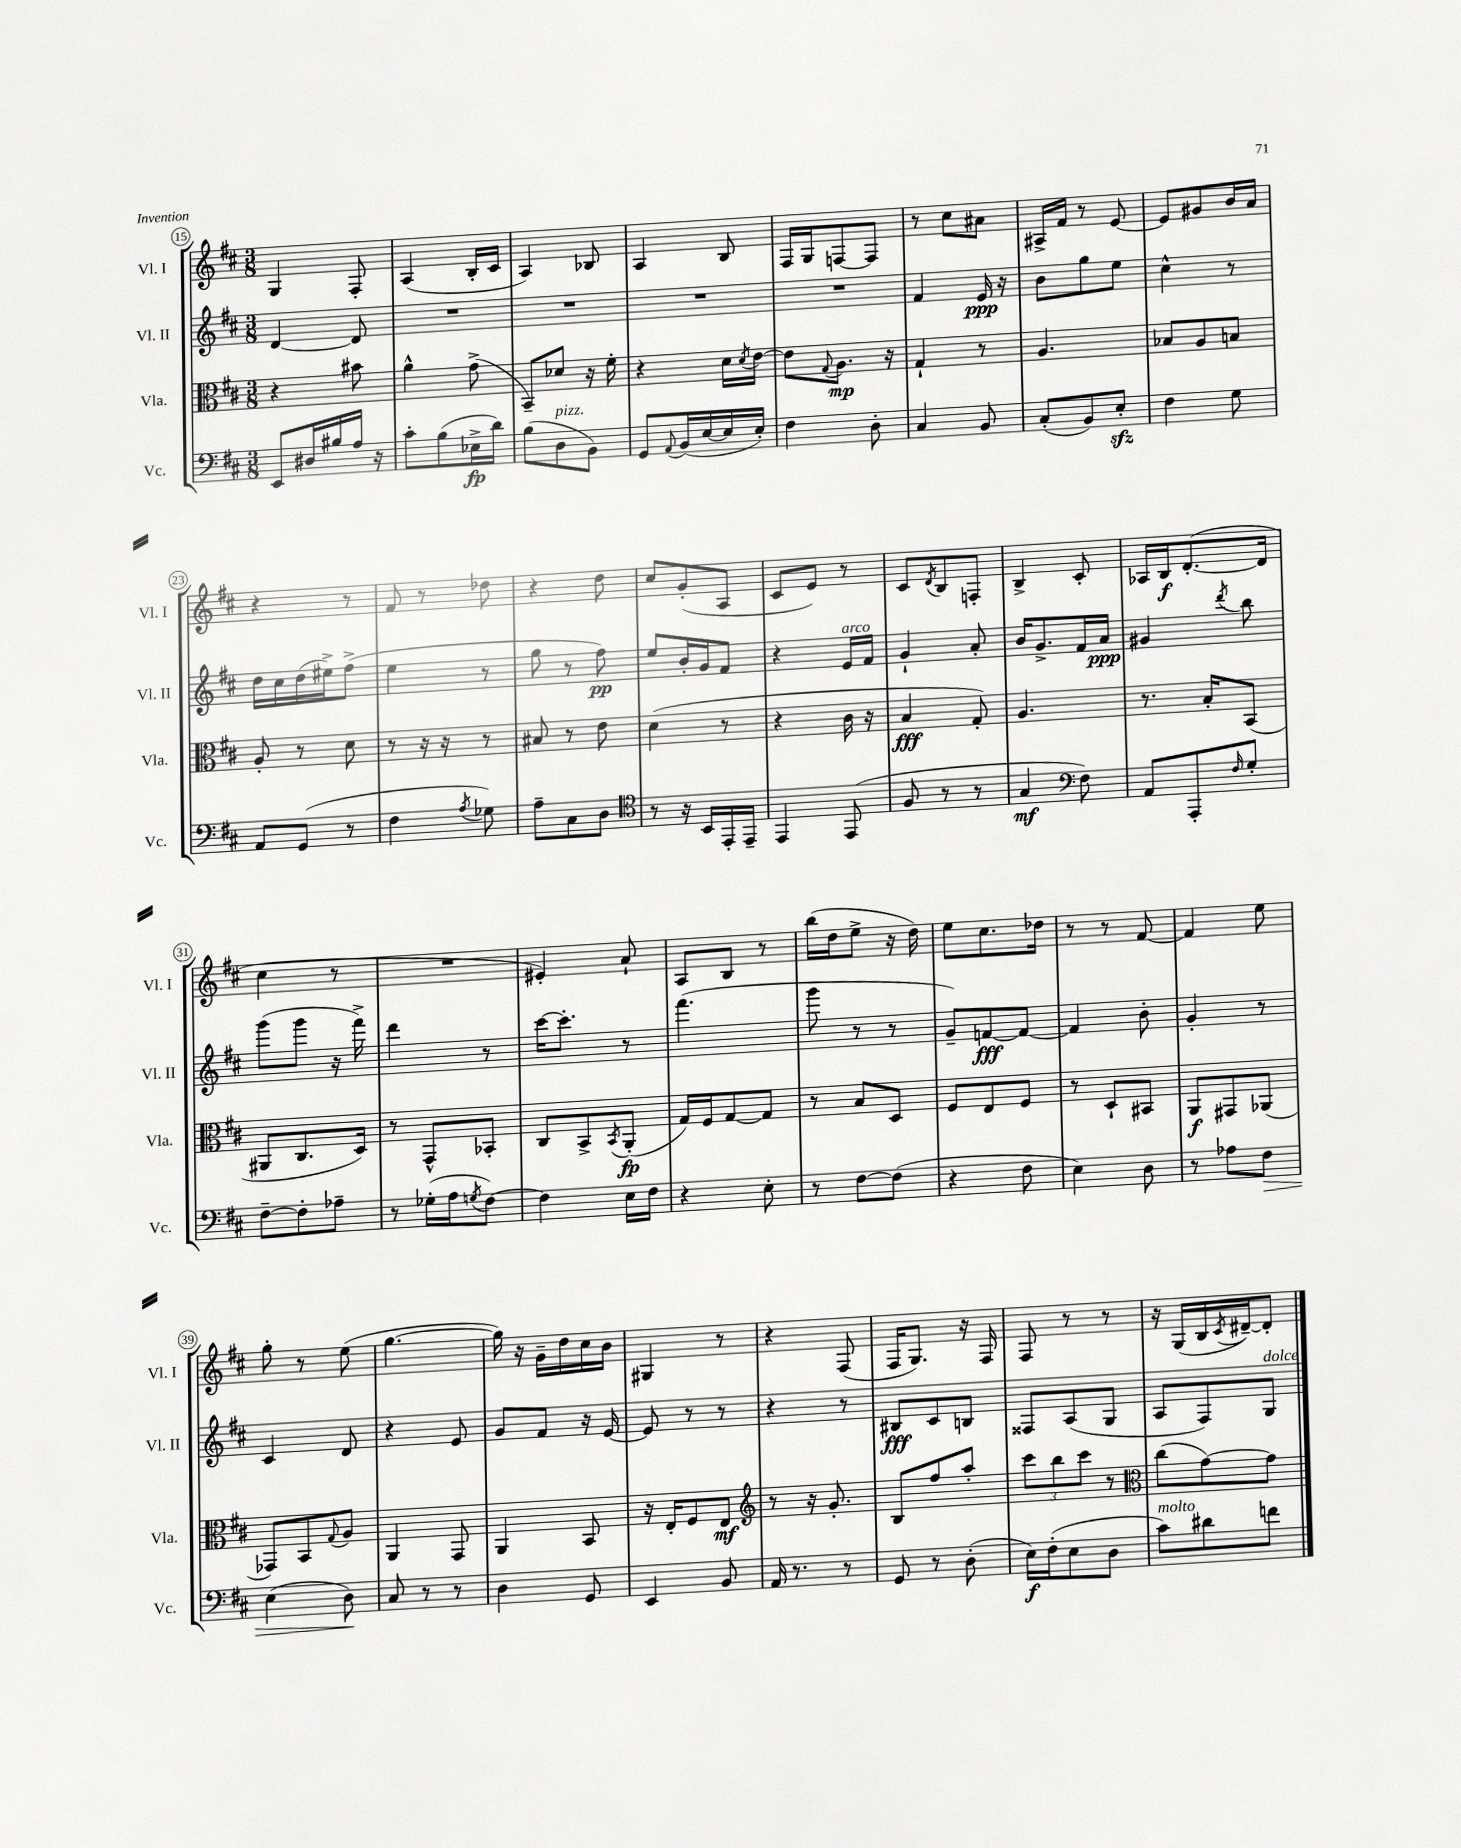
<<
\new StaffGroup <<
\new Staff = "s0" \with { instrumentName = "Vl. I" shortInstrumentName = "Vl. I" } {
    \clef treble \key d \major \numericTimeSignature \time 3/8
    g4 fis8-. |
    a4( b16-. cis'16 |
    a4) bes8 |
    a4 b8 |
    fis16 g16 f8~ f8 |
    r8 cis''8 ais'8 |
    ais16-> fis'16 r8 e'8~ |
    e'8 gis'8 b'16 a'16 |
    r4 r8 |
    fis'8 r8 des''8 |
    r4 d''8 |
    cis''8 g'8-.( a8 |
    cis'8 e'8) r8 |
    cis'8 \acciaccatura { d'8 } b8 f8-. |
    b4-> cis'8-. |
    aes16 b16\f d'8.~-.( d'16 |
    cis''4 r8 |
    R4. |
    eis'4-.) a'8-! |
    a8 b8 r8 |
    b''16( d''16 e''8-> r16 d''16) |
    e''8 cis''8. des''16 |
    r8 r8 fis'8~ |
    fis'4 e''8 |
    g''8-. r8 e''8( |
    g''4.~ |
    g''16) r16 g'16-- d''16 cis''16 b'16 |
    gis4 r8 |
    r4 fis8( |
    fis16 g8.) r16 fis16 |
    fis8 r8 r8 |
    r16 g16( b16 \acciaccatura { cis'8 } dis'16~--) dis'8-. \bar "|." |
}
\new Staff = "s1" \with { instrumentName = "Vl. II" shortInstrumentName = "Vl. II" } {
    \clef treble \key d \major \numericTimeSignature \time 3/8
    d'4~ d'8 |
    R4. |
    R4. |
    R4. |
    R4. |
    fis'4 e'16\ppp r16 |
    b'8 g''8 e''8 |
    cis''4-^ r8 |
    d''16 cis''16 d''16( eis''16->) fis''8->( |
    e''4 r8 |
    g''8 r8 fis''8\pp) |
    e''8 b'16-. g'16 fis'8 |
    r4 e'16^\markup { \italic "arco" } fis'16 |
    g'4-! a'8-. |
    b'16 g'8.-> fis'16 a'16\ppp |
    gis'4 \acciaccatura { d'''8 } b''8 |
    g'''8( g'''8 r16 fis'''16->) |
    d'''4 r8 |
    cis'''16~ cis'''8.-. r8 |
    fis'''4.( |
    g'''8 r8 r8 |
    g'8--) f'8~\fff f'8~ |
    f'4 b'8-. |
    g'4-. r8 |
    cis'4 d'8 |
    r4 e'8 |
    g'8 fis'8 r16 e'16~ |
    e'8 r8 r8 |
    r4 r8 |
    bis8\fff cis'8 b8 |
    fisis8 a8( g8 |
    a8 fis8) g8^\markup { \italic "dolce" } \bar "|." |
}
\new Staff = "s2" \with { instrumentName = "Vla." shortInstrumentName = "Vla." } {
    \clef alto \key d \major \numericTimeSignature \time 3/8
    r4 bis'8 |
    a'4-^ g'8->( |
    b,8--) des'8 r16 fis'16-. |
    r4 d'16 \acciaccatura { d'8 } e'16~ |
    e'8 \appoggiatura { g8 } a8.\mp r16 |
    g4-! r8 |
    a4. |
    bes8 a8 b8 |
    a8-. r8 d'8 |
    r8 r16 r16 r8 |
    bis8 r8 e'8 |
    d'4( r8 |
    r4 cis'16 r16 |
    b4\fff g8-.) |
    a4. |
    r8. b16-. b,8( |
    ais,8 cis8. d16) |
    r8 g,8-^ bes,8-. |
    cis8 b,8-> \acciaccatura { b,8 } a,8-.\fp( |
    g16) fis16 g8~ g8 |
    r8 b8 d8 |
    fis8 e8 fis8 |
    r8 d8-! bis,8 |
    a,8\f gis,8 aes,8( |
    ges,8) b,8 \appoggiatura { g8 } a8 |
    a,4 g,8 |
    a,4 b,8 |
    r16 e16-. fis8 e8\mf |
    \clef treble r8 r16 g'8.-. |
    b8 fis''8 a''8-. |
    \tuplet 3/2 { cis'''8 b''8 cis'''8 } r8 |
    \clef alto cis''8( g'8~) g'8 \bar "|." |
}
\new Staff = "s3" \with { instrumentName = "Vc." shortInstrumentName = "Vc." } {
    \clef bass \key d \major \numericTimeSignature \time 3/8
    e,8 dis16 bis16 a16 r16 |
    cis'8-. b8( ees16->\fp d'16) |
    b8( d8^\markup { \italic "pizz." } b,8) |
    g,8 \appoggiatura { a,8 } b,16( e16~ e16 e16-.) |
    fis4 d8-. |
    cis4 b,8 |
    cis8-.( b,8) e8-.\sfz |
    fis4 g8 |
    a,8 g,8( r8 |
    fis4 \acciaccatura { a8 } ges8) |
    a8-- cis8 d8 |
    \clef tenor r8 r16 b,16 e,16-. e,16-- |
    e,4 e,8( |
    fis8 r8 r8 |
    g4\mf \clef bass fis8) |
    a,8 a,,8-. \grace { fis16 } g8-. |
    fis8~-- fis8-. aes8-- |
    r8 ges16-.( a16 \acciaccatura { g8 } fis8~) |
    fis4 e16 fis16 |
    r4 e8-. |
    r8 fis8~ fis8( |
    r4 fis8 |
    e4) d8 |
    r8 aes8 fis8\> |
    e4( d8\!) |
    cis8 r8 r8 |
    d4 g,8 |
    e,4 b,8 |
    a,16 r8. r8 |
    g,8 r8 d8-.( |
    e16\f) fis16-.( e8 d8 |
    cis'8^\markup { \italic "molto" }) dis'8 f'8 \bar "|." |
}
>>
>>
\layout { \context { \Score currentBarNumber = #15 \override BarNumber.stencil = #(make-stencil-circler 0.1 0.3 ly:text-interface::print) } }
